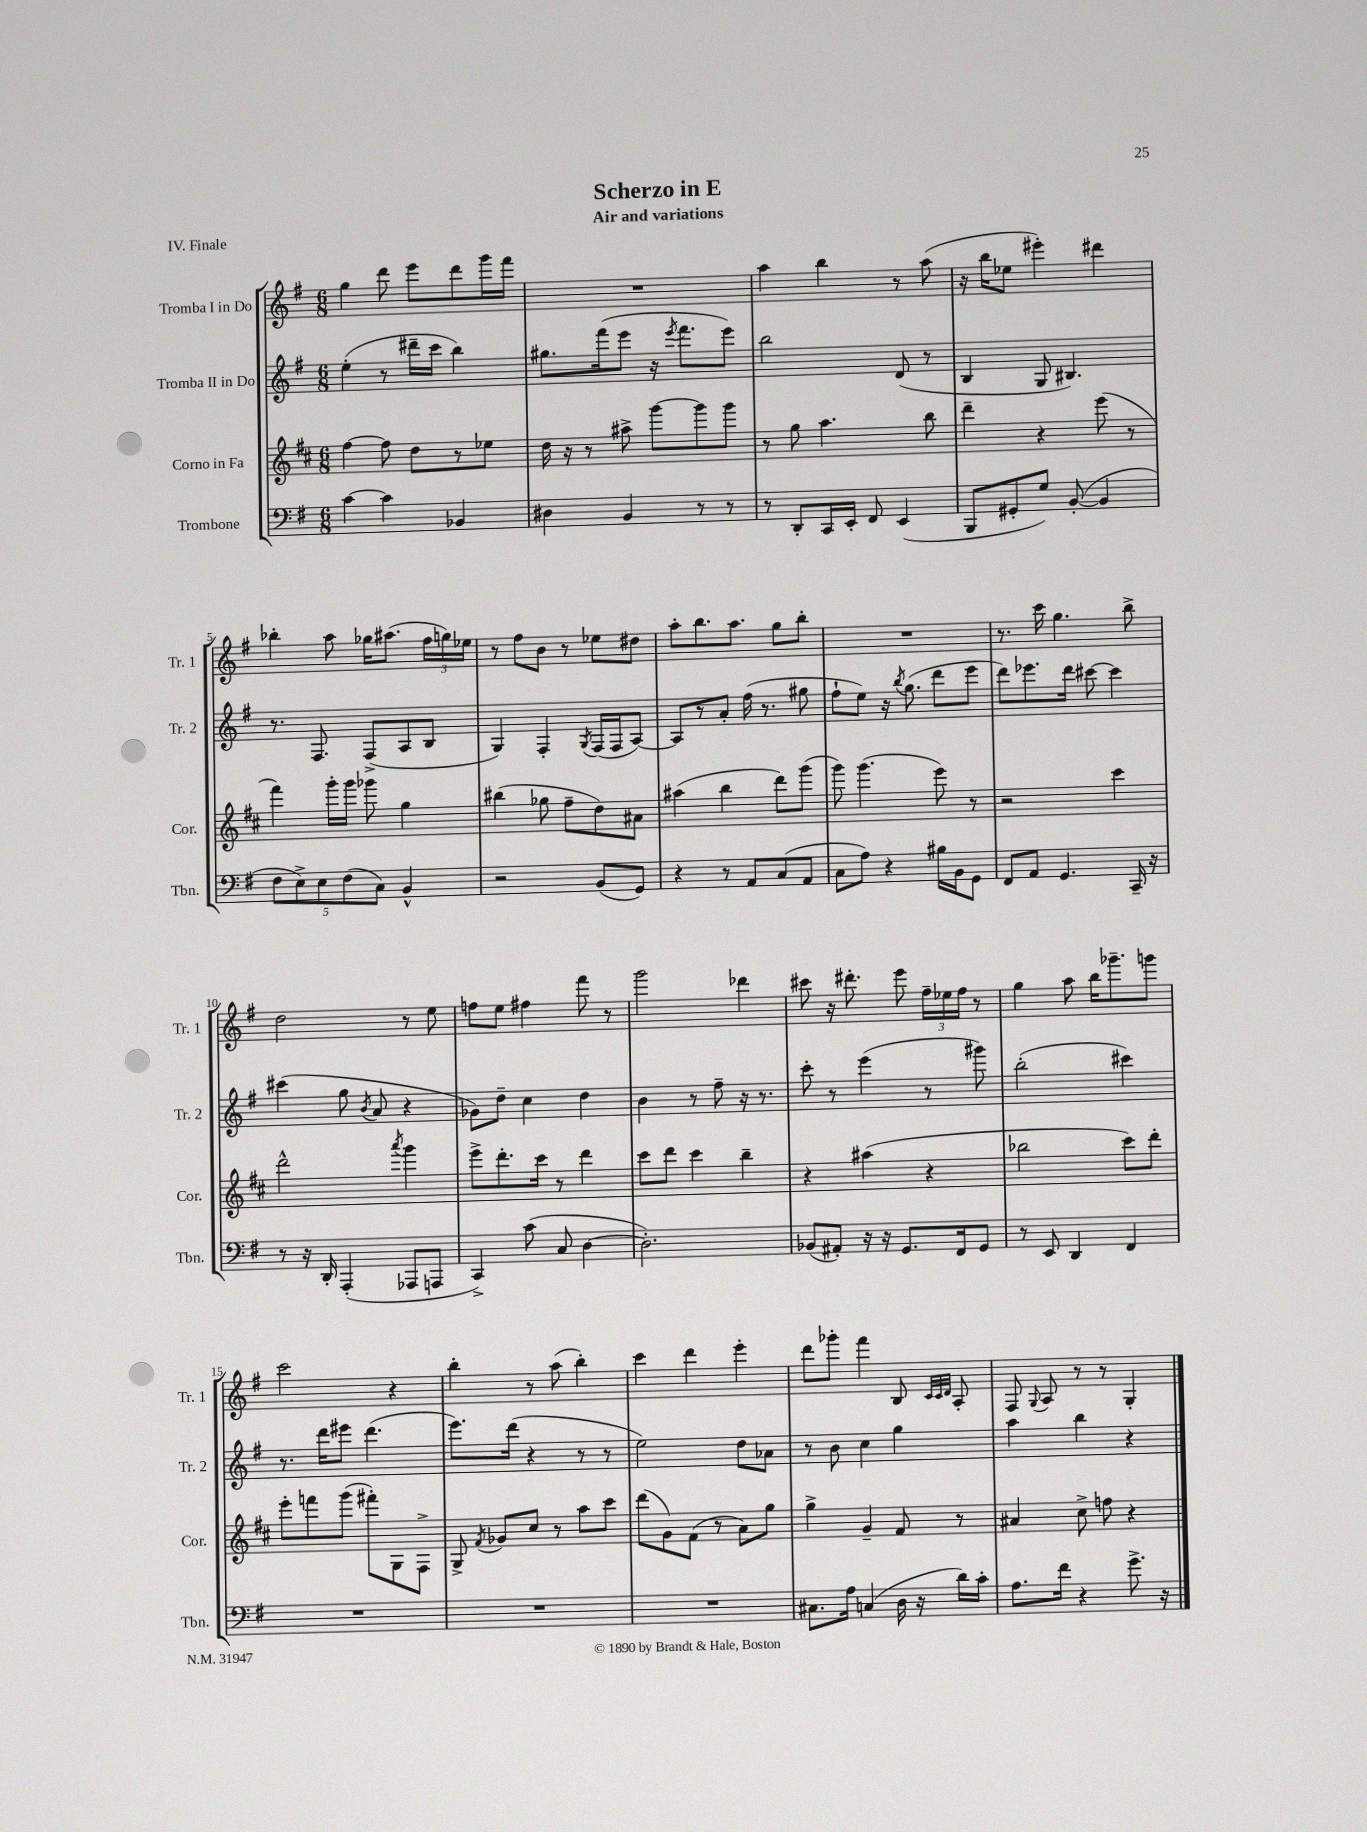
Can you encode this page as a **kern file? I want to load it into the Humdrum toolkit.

**kern	**kern	**kern	**kern
*staff4	*staff3	*staff2	*staff1
*clefF4	*clefG2	*clefG2	*clefG2
*k[f#]	*k[f#c#]	*k[f#]	*k[f#]
*M6/8	*M6/8	*M6/8	*M6/8
[4c\	[4ff#\	(4ee'\	4gg\
4c\]	8ff#\]	8r	8ddd\
.	8dd\L	16ddd#~\LL	8eee\L
.	.	16ccc\JJ	.
4BB-/	8r	4bb\)	8ddd\
.	8ee-\J	.	16ggg\L
.	.	.	16fff#\JJ
=	=	=	=
4D#\	16dd\	8.gg#\L	2.r
.	16r	.	.
.	8r	.	.
.	.	(16fff#\k	.
4BB/	8aa#^\	8eee\J	.
.	[8ggg\L	16r	.
.	.	8qeee/	.
.	.	8.fff#\L	.
8r	8ggg\]	.	.
8r	8ggg\J	8eee\J)	.
=	=	=	=
8r	8r	2bb\	4aa\
8DD'/L	8gg\	.	.
16CC/L	4.aa\	.	4bb\
16EE'/JJ	.	.	.
8FF#/	.	.	.
(4EE/	.	(8d/	8r
.	8bb\	8r	(8aa\
=	=	=	=
8BBB/L	4ddd~\	4B/	16r
.	.	.	16bb\LK
8GG#'/	.	.	8ee-\J
8G/J)	4r	8G/	4eee#'\)
([8BB'/	.	4.B#/)	.
4BB/]	(8eee\	.	4ddd#\
.	8r	.	.
=	=	=	=
10F#\L	4fff#\)	8.r	4bb-'\
10E^\)	.	.	.
.	.	8.F#/	.
10E\	.	.	.
.	16ggg'\LL	.	8aa\
(10F#\	.	.	.
.	16ggg\JJ	.	.
.	8ggg-\	(8F#^/L	16gg-\LK
10C\J)	.	.	.
.	.	.	(8.aa#\J
4BB^^/	4gg\	8A/	.
.	.	8B/J	24ff#\LL
.	.	.	24gg\)
.	.	.	24ee-\JJ
=	=	=	=
2r	(4bb#\	4G/)	8r
.	.	.	8ff#\L
.	8gg-\	4F#'/	8b\J
.	8ff#~\L	.	8r
.	.	8qG/	.
(8BB/L	8dd\)	(16F#/LL	8ee-\L
.	.	16F#/J	.
8GG/J)	8a#\J	[8A/J)	8dd#\J
=	=	=	=
4r	(4aa#\	8A/]L	8aa'\L
.	.	8r	8.bb\
8r	4bb\	8a'/J	.
.	.	.	8.aa\J
8AA/L	.	(16ff#\	.
.	.	8.r	.
(8C/	8ddd\L)	.	8gg\L
8AA/J	(8ggg\J	8gg#\	8bb'\J
=	=	=	=
8C\L	8ggg\)	8ff#`\L	2.r
8A\J)	(4.ggg\	8ee\J)	.
4r	.	16r	.
.	.	8qbb/	.
.	.	(8.gg\	.
16B#\LL	8eee\)	8ddd\L	.
16BB\J	.	.	.
8GG\J	8r	8eee\J	.
=	=	=	=
8FF#/L	2r	8ddd\L)	8.r
8AA/J	.	8.eee-\	.
.	.	.	16ccc\
4.GG/	.	.	4.gg\
.	.	16ddd\Jk	.
.	.	[8ccc#\	.
.	4ccc#\	4ccc#\]	.
16CC~/	.	.	8bb^\
16r	.	.	.
=	=	=	=
8r	2ddd^^\	(4ccc#\	2dd\
16r	.	.	.
16DD'/	.	.	.
(4AAA'/	.	8gg\	.
.	.	8qb/	.
.	.	8a/	.
.	8qaaa/	.	.
8AAA-/L	4ggg\	4r	8r
8AAA/J	.	.	8ee\
=	=	=	=
4CC^/)	8eee^\L	8g-\L)	8ff\L
.	8.ddd'\	8dd~\J	8ee\J
(8c\	.	4cc\	4ff#\
.	16ccc#\Jk	.	.
8C/	8r	.	.
[4D\	4ddd\	4dd\	8fff#\
.	.	.	8r
=	=	=	=
2.D'\])	8ccc#\L	4b\	2ggg\
.	8ddd\J	.	.
.	4ccc#\	8r	.
.	.	8ff#~\	.
.	4bb~\	16r	4ddd-\
.	.	8.r	.
=	=	=	=
(8BB-/L	4r	8ccc'\	8ccc#\
8AA#'/J)	.	8r	16r
.	.	.	8.ddd#'\
16r	(4aa#\	(4eee\	.
16r	.	.	.
8.GG/L	.	.	8eee\
.	4r	8r	24ff#~\LL
.	.	.	24ee-\
16FF#/k	.	.	.
.	.	.	24ff#\JJ
8GG/J	.	8ggg#\)	8r
=	=	=	=
8r	2bb-\	(2bb'\	4gg\
8EE/	.	.	.
4DD/	.	.	8aa\
.	.	.	16bb\LK
.	.	.	8.ggg-~\
4FF#/	8ccc#\L)	4ccc#\)	.
.	8ddd'\J	.	8ggg\J
=	=	=	=
2.r	8eee'\L	8.r	2ccc\
.	8fff\	.	.
.	.	16ddd\LK	.
.	(8ggg\J	8eee#\J	.
.	8fff#'\L)	(4.ddd\	.
.	8G\	.	4r
.	8F#^\J	.	.
=	=	=	=
2.r	8G^/	8.eee\L)	4bb'\
.	8qf#/	.	.
.	8g-/L	.	.
.	.	(16ddd\Jk	.
.	8cc#/J	4r	8r
.	8r	.	(8aa\
.	8aa\L	8r	4bb'\)
.	8ccc#\J	8r	.
=	=	=	=
2.r	(8ddd\L	2ee\)	4ccc\
.	8g\)	.	.
.	(8f#\J	.	4ddd\
.	8r	.	.
.	8a\L)	8dd\L	4eee'\
.	8gg\J	8a-\J	.
=	=	=	=
8.C#\L	4gg^\	8r	8ddd\L
.	.	8b\	8ggg-'\J
16A\Jk	.	.	.
(4C/	4g~/	4cc\	4fff#\
16D\	8f#/	4gg\	8B/
16r	.	.	.
.	.	.	32qqc/LLL
.	.	.	32qqc/
.	.	.	32qqd/JJJ
16d\LL)	8r	.	8A'/
16c'\JJ	.	.	.
=	=	=	=
8.A\L	4a#/	4aa\	8F#/
.	.	.	8qqG/
.	.	.	8A/
16f#\Jk	.	.	.
4r	8cc#^\	4bb\	8r
.	8ff\	.	8r
8.g^\	4r	4r	4G'/
16r	.	.	.
==	==	==	==
*-	*-	*-	*-
